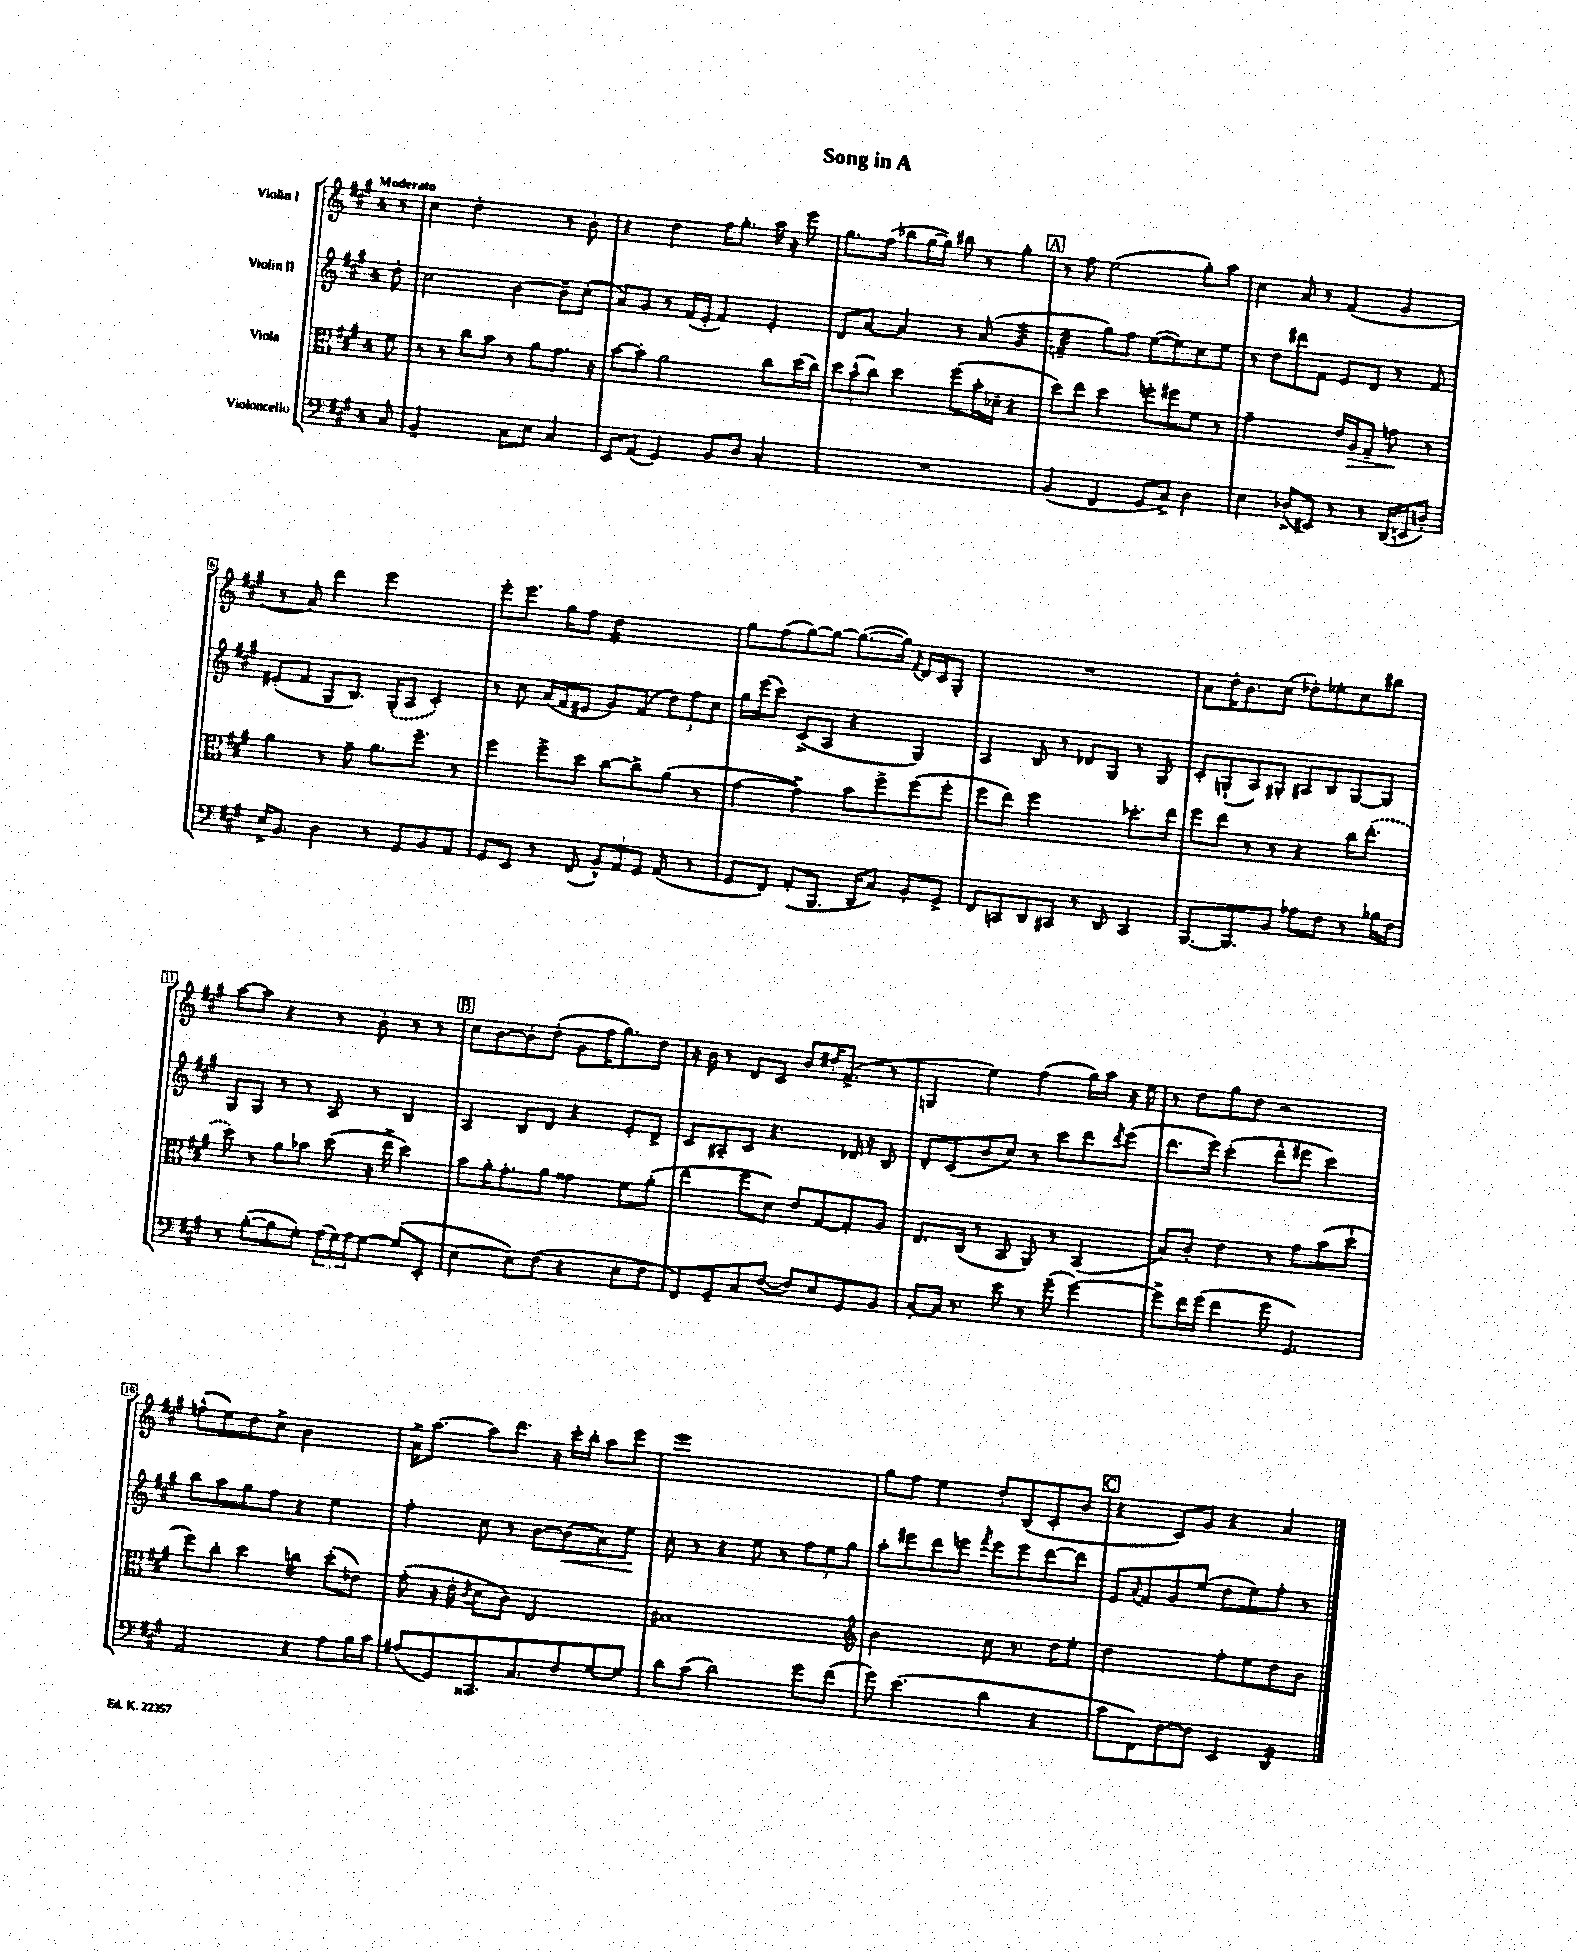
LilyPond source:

\header { title = "Song in A" }
<<
\new StaffGroup <<
\new Staff = "s0" \with { instrumentName = "Violin I" } {
    \clef treble \key a \major \once \override Staff.TimeSignature.style = #'single-digit \time 4/4 \partial 8 \tempo "Moderato"
    r8 |
    cis''4 d''2-. r8 b'8-. |
    r4 d''4 fis''16 gis''8.-. a''16 r16 e'''8 |
    gis''8. fis''16( bes''8 gis''16~ gis''16) bis''8 r8 gis''4-. |
    \mark \markup { \box "A" } r8 fis''8 e''2( gis''8-.) a''8 |
    cis''4 a'8 r8 fis'4( gis'4 |
    r8 a'8) d'''4 e'''2 |
    e'''8-. e'''8. gis''16 fis''8 d''2:16 |
    gis''8 fis''8( gis''8~) gis''8~ gis''8.~( gis''16) \appoggiatura { fis'8 } d'16 cis'16 gis8-. |
    R1 |
    a'8 d''16-. b'8. cis''8( des''8-.) ees''8-. cis''8 bis''8 |
    a''8~ a''8 r4 r8 b'8-. r8 r8 |
    \mark \markup { \box "B" } cis''8 b'8~ b'8-. d''8-.( gis'8 fis''16 gis''8.) d''8 |
    r16 b'16 r8 d'8 cis'8 b'8 dis''16-. fis'8.->( r8 |
    g4 e''4) fis''4( gis''16) a''16 r16 e''16 |
    r8 d''8 gis''8 d''8 r2 |
    f''8-^( e''8) d''8 cis''8-> b'2 |
    a'16-> a''8.~ a''8 d'''8. r16 cis'''16-. b''16-. a''8 e'''8 |
    e'''1 |
    gis''8 fis''8 e''4 d''8-. b8( cis'8-. b'8 |
    \mark \markup { \box "C" } r4 cis'8) gis'8 r4 a'4 \bar "|." |
}
\new Staff = "s1" \with { instrumentName = "Violin II" } {
    \clef treble \key a \major \once \override Staff.TimeSignature.style = #'single-digit \time 4/4 \partial 8
    d''8-. |
    cis''2 b'4~ b'8-- cis''8-.( |
    a'8) gis'8 r8 fis'16( e'16-. fis'4) e'4-. |
    d'8 a'8~ a'4 r8 a'8( gis'4:32 |
    \mark \markup { \box "A" } f'4:32-- gis''8) fis''8 e''8~( e''8) cis''8 e''8 |
    r8 d''8 dis'''8 fis'8 e'8 d'8 r8 fis'8 |
    eis'8-.( fis'8 gis8 b8.) \once \slurDashed gis16-.( a8 cis'4-.) |
    r8 cis''8 a'16( fis'16 eis'8 gis'8) fis'8( \tuplet 3/2 { d''8) fis''8 cis''8 } |
    gis''16 e'''16( cis'''8) cis'8->( a8 r4 gis4) |
    a4 b8 r8 des'8 gis8 r8 gis8 |
    cis'8-. g8-!( a8) gis8-. ais8 b8 gis8~ gis8 |
    gis8 gis8 r8 r8 a8 r8 b4 |
    \mark \markup { \box "B" } a4 b8 d'8 r4 e'8-. d'8-> |
    cis'8 ais8-- cis'8 r4. des'16 r16 b8 |
    d'8-. cis'8( b'8 cis''8) r8 cis'''8 d'''8 \acciaccatura { d'''8 } e'''8( |
    d'''8. e'''16) cis'''4-.( d'''8-^ eis'''8 cis'''4) |
    b''8 a''8 gis''8 fis''8 r4 e''4 |
    fis''4-. cis''8 r8 b'8~ b'8\<( a'8) e''8\! |
    cis''8-. r8 r4 e''8 r8 \tuplet 3/2 { fis''8 e''8 gis''8 } |
    a''8-. eis'''8 d'''8 e'''8 \acciaccatura { fis'''8 } e'''8 e'''8 d'''8~ d'''8 |
    \mark \markup { \box "C" } e'8 \appoggiatura { a'8 } fis'8 gis'8 e''8( d''8 e''8) fis''8-. r8 \bar "|." |
}
\new Staff = "s2" \with { instrumentName = "Viola" } {
    \clef alto \key a \major \once \override Staff.TimeSignature.style = #'single-digit \time 4/4 \partial 8
    fis'8 |
    r8 r8 cis''8 b'8 r8 a'8 gis'8. r16 |
    b'8~ b'8-. a'2 cis''8 d''16( cis''16) |
    \tuplet 3/2 { d''8 b'8-^( cis''8) } d''4 fis''8( b'16-. des'16-- r4 |
    \mark \markup { \box "A" } d''8) e''8 d''4 f''8-. fis''8 fis'8 r8 |
    gis'2-- e'16 a16\> gis8-- g'8\! r8 |
    a'4 r8 gis'8-- a'8. fis''8.-- r8 |
    fis''4 fis''8-> d''8 cis''8~ cis''8-> a'8( r8 |
    gis'4~ gis'4->) b'8 fis''8-> fis''8( fis''8-. |
    fis''8 e''8) fis''2 des''8.-. e''16 |
    fis''8 e''8 r8 r8 r4 cis''16 \once \slurDashed e''8.-.( |
    d''8) r8 a'8 bes'8 d''8( r16 e''16-> d''4) |
    \mark \markup { \box "B" } b'8 a'16-. gis'8.-. a'8 gisis'4 fis'8 a'8-.( |
    e''4 fis''8 d'8) e'8 gis8~ gis8-. a8 |
    e8. cis16( r8 b,8 a,8) r8 b,4( |
    b8) cis'8-. e'4 r8 gis'8 b'8( d''8-! |
    fis''8) cis''8-. d''4 c''4:16 d''8-.( ees'8) |
    gis'8-.( r16 e'16-. \acciaccatura { cis'8 } d'8 cis'8) e2 |
    bis1 |
    \clef treble b'2 cis''8 r8. d''16 e''8-. |
    \mark \markup { \box "C" } d''2 fis''8-. e''8 d''8 b'8 \bar "|." |
}
\new Staff = "s3" \with { instrumentName = "Violoncello" } {
    \clef bass \key a \major \once \override Staff.TimeSignature.style = #'single-digit \time 4/4 \partial 8
    cis8 |
    b,2-- cis8 e8 cis4 |
    e,8 a,8( gis,4) b,8 d8 cis4-. |
    R1 |
    \mark \markup { \box "A" } b,4( fis,4 gis,8 cis8->) d4 |
    e4 des8->( eis,8) r8 r8 d,16( e,16 d8-.) |
    e16-> b,8. d4 r8 gis,8 b,8 a,8 |
    gis,8 e,8 r8 fis,8( \tuplet 3/2 { b,8-^) a,8 gis,8 } a,8( r8 |
    gis,8 fis,8) a,8-.( b,,8. d,16 cis8) b,8-. gis,8-> |
    fis,8 c,8 d,8 cis,8 r8 d,8 cis,4 |
    b,,8.~ b,,8. b,8 aes8 fis8 r8 bes16 fis16 |
    r8 b8~-.( b8 gis8-.) \tuplet 3/2 { a16( gis16) a16 } gis8~ gis8( e,8-. |
    \mark \markup { \box "B" } e4~ e8) fis8( r4 e8-. fis8 |
    fis,8) gis,8-- cis8 fis8~( fis8) e8 gis,8 b,8 |
    cis8~-. cis16 r8. e'8 r8 gis'8--( gis'4~) |
    gis'8-> fis'16 gis'16( fis'4 gis'8 gis,4.) |
    a,2 r4 a8 b16 cis'16 |
    ais8( gis,8) cisis,8. cis8. fis8 gis8~ gis8 |
    d'8 cis'8( d'2) gis'8 fis'8( |
    gis'8) e'4.( d'4 r4 |
    \mark \markup { \box "C" } cis'8 fis,8) fis8~ fis8 e,4 d,4:16 \bar "|." |
}
>>
>>
\layout { \context { \Score \override BarNumber.stencil = #(make-stencil-boxer 0.1 0.3 ly:text-interface::print) } }
